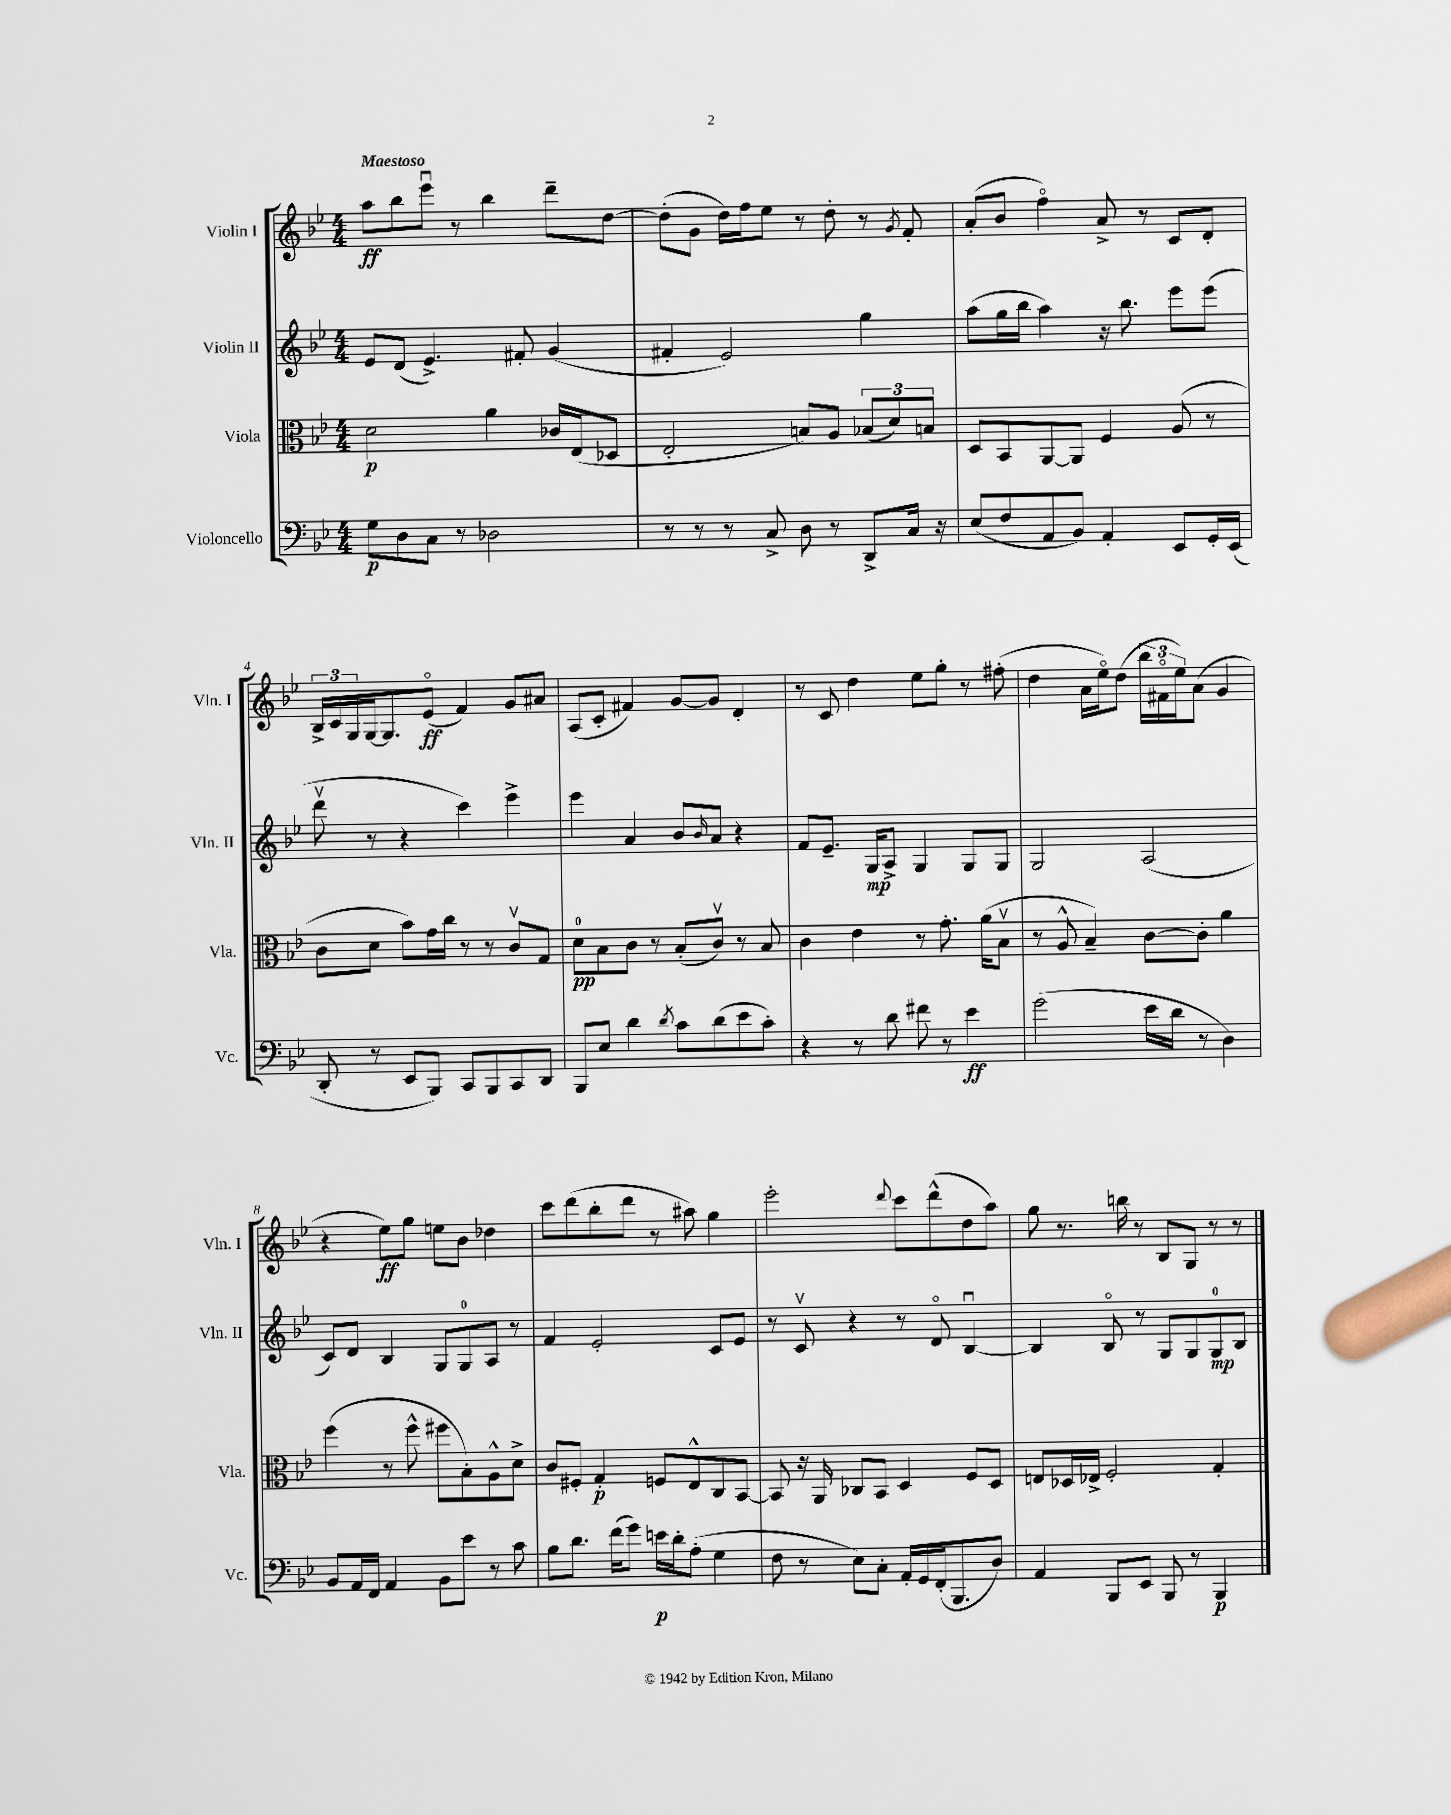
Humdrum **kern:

**kern	**kern	**kern	**kern
*staff4	*staff3	*staff2	*staff1
*clefF4	*clefC3	*clefG2	*clefG2
*k[b-e-]	*k[b-e-]	*k[b-e-]	*k[b-e-]
*M4/4	*M4/4	*M4/4	*M4/4
8G	2d	8e-	8aa
8D	.	(8d	8bb-
8C	.	4.e-^)	8eee-u
8r	.	.	8r
2D-	4a	.	4bb-
.	.	8f#'	.
.	16c-	(4g	8ddd~
.	(16E-	.	.
.	8D-	.	[8dd
=	=	=	=
8r	2E-'	4f#'	(8dd']
8r	.	.	8g
8r	.	2e-)	16dd)
.	.	.	16ff
8C^	.	.	8ee-
8D	8B)	.	8r
8r	8A	.	8dd'
8DD^	(12B-	4gg	8r
.	12d)	.	.
.	.	.	8qg
16C	.	.	8f'
.	12B	.	.
16r	.	.	.
=	=	=	=
(8E-	8D	(8aa	(8a'
8F	8BB-	16gg	8b-
.	.	16bb-	.
8AA	[8AA	4aa)	4ffo)
8BB-)	8AA]	.	.
4AA'	4F	16r	8a^
.	.	8.bb-	.
.	.	.	8r
8EE-	(8A	8eee-	8c
16GG'	8r	(8eee-	8d'
(16EE-	.	.	.
=	=	=	=
8DD'	8c	8dddv	24B-^
.	.	.	24c
.	.	.	24G
8r	8d	8r	[16G
.	.	.	8.G]
8EE-	8b-)	4r	.
8BBB-)	16g	.	(8e-o
.	16cc	.	.
8CC	8r	4ccc)	4f)
8BBB-	8r	.	.
8CC	8cv	4eee-^	8g
8DD	8G	.	8a#
=	=	=	=
8BBB-	8d	4eee-	(8A
8E-	8B-	.	8c'
4d	8c	4a	4f#)
.	8r	.	.
8qd	.	.	.
8c	(8B-'	8b-	[8g
.	.	16qqb-	.
(8d	8cv)	8a	8g]
8e-	8r	4r	4d'
8c')	8B-	.	.
=	=	=	=
4r	4c	8f	8r
.	.	8.e-~	8c
8r	4e-	.	4dd
.	.	16G	.
8d	.	8A^	.
8f#	8r	4G	8ee-
8r	8.g'	.	8gg'
4e-	.	8G	8r
.	(16a	.	.
.	8B-v	8G	(8ff#'
=	=	=	=
(2g	8r	2G	4dd
.	8A^^	.	.
.	4B-~)	.	16a
.	.	.	16ee-o)
.	.	.	(8dd
16e-	[8c	(2A	24bb-
.	.	.	24f#o
16d	.	.	.
.	.	.	24ee-)
8r	8c']	.	(8a
4D)	4a	.	4g
=	=	=	=
8BB-	(4ff	8c)	4r
16AA	.	8d	.
16FF	.	.	.
4AA	8r	4B-	8ee-)
.	8ff^^	.	8gg
8BB-	8ff#	8G	8ee
8e-	8B-')	8G	8b-
8r	8A^^	8A	4dd-
8c	8d^	8r	.
=	=	=	=
8B-	8c	4f	8ccc
8.d	8F#'	.	(8ddd
.	4G'	2e-'	8bb-'
(16f	.	.	.
8g)	.	.	8ddd
16e	8F	.	8r
16d'	.	.	.
(8A'	8E-^^	.	8aa#)
4G	8C	8c	4gg
.	[8BB-	8e-	.
=	=	=	=
8F	8BB-]	8r	2eee-'
8r	16r	8cv	.
.	16AA	.	.
8E-)	8C-	4r	.
8C'	8BB-	.	.
.	.	.	8qqddd
16AA'	4D	8r	8ccc
16GG	.	.	.
(16FF'	.	8do	(8ddd^^
8.BBB-	.	.	.
.	8F	[4B-u	8dd
8D)	8D	.	8aa)
=	=	=	=
4AA	8E	4B-]	8gg
.	16D-	.	8.r
.	16E-^	.	.
8BBB-	2F'	8B-o	.
.	.	.	16bb
8EE-	.	8r	8r
8BBB-	.	8G	8B-
8r	.	8G	8G
4BBB-	4G'	8G	8r
.	.	8B-	8r
==	==	==	==
*-	*-	*-	*-
